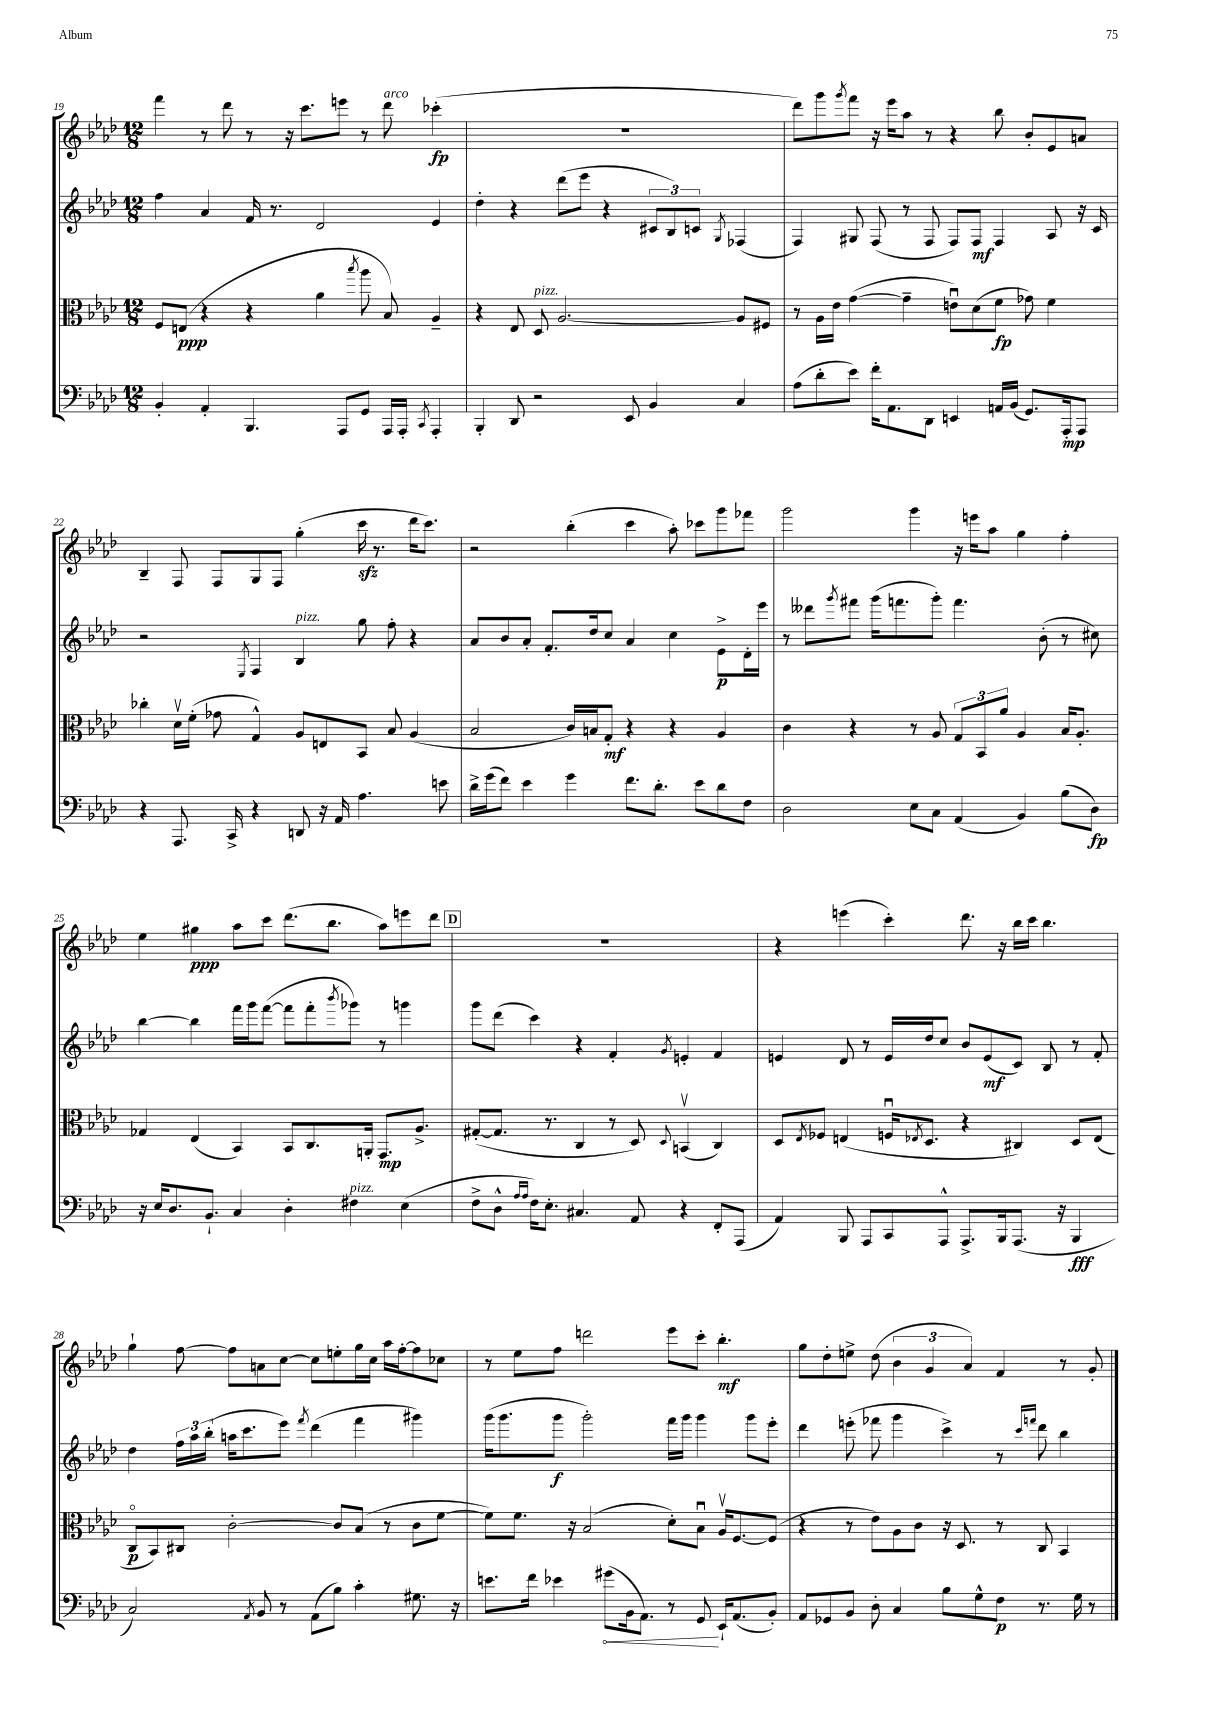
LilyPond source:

<<
\new StaffGroup <<
\new Staff = "s0" {
    \clef treble \key aes \major \numericTimeSignature \time 12/8
    f'''4 r8 des'''8 r8 r16 c'''8. e'''8 r8 des'''8^\markup { \italic "arco" } ces'''4-.\fp( |
    R1. |
    des'''8) g'''8 \acciaccatura { g'''8 } f'''8 r16 ees'''16 aes''8 r8 r4 bes''8 bes'8-. ees'8 a'8 |
    bes4-- f8 f8 g8 f8 g''4-.( c'''16\sfz r8. des'''16 c'''8.) |
    r2 bes''4-.( c'''4 aes''8-.) ces'''8 g'''8 fes'''8 |
    g'''2 g'''4 r16 e'''16 aes''8 g''4 f''4-. |
    ees''4 gis''4\ppp aes''8 c'''8 des'''8.( bes''8. aes''8) e'''8 des'''8 |
    \mark \markup { \box "D" } R1. |
    r4 e'''4( c'''4-.) des'''8. r16 bes''16 c'''16 bes''4. |
    g''4-! f''8~ f''8 a'8 c''8~ c''8 e''8-. g''16 c''16 aes''16 f''16~-. f''8 ces''8 |
    r8 ees''8 f''8 d'''2 ees'''8 c'''8-. bes''4.-.\mf |
    g''8 des''8-. e''8-> des''8( \tuplet 3/2 { bes'4 g'4 aes'4) } f'4 r8 g'8-. \bar "|." |
}
\new Staff = "s1" {
    \clef treble \key aes \major \numericTimeSignature \time 12/8
    f''4 aes'4 f'16 r8. des'2 ees'4 |
    des''4-. r4 des'''8( ees'''8 r4 \tuplet 3/2 { cis'8 bes8) c'8 } \acciaccatura { g8 } fes4( |
    f4) gis8 f8( r8 f8 f8) f8\mf f4 aes8 r16 c'16 |
    r2 \acciaccatura { ees8 } f4 bes4^\markup { \italic "pizz." } g''8 f''8-. r4 |
    aes'8 bes'8 aes'8-. f'8.-. des''16 c''8 aes'4 c''4 ees'8->\p des'16-. ees'''16 |
    r8 deses'''8 \acciaccatura { g'''8 } fis'''8 g'''16( f'''8. g'''8-.) f'''4. bes'8-.( r8 cis''8) |
    bes''4~ bes''4 f'''16 g'''16 f'''8~( f'''8 f'''8-. \acciaccatura { bes'''8 } ges'''8) r8 g'''4 |
    \mark \markup { \box "D" } g'''8 des'''8( c'''4) r4 f'4-. \acciaccatura { g'8 } e'4-. f'4 |
    e'4 des'8 r8 e'16 des''16 c''8 bes'8 e'8\mf( c'8) bes8 r8 f'8-. |
    des''4 \tuplet 3/2 { f''16 aes''16 bes''16-.( } a''16 c'''8. ees'''8) \acciaccatura { f'''8 } des'''4( f'''4 gis'''4) |
    g'''16( g'''8. g'''8\f g'''2-.) f'''16 g'''16 g'''4 g'''8 ees'''8-. |
    des'''4 e'''8-.( fes'''8 g'''4 c'''4->) r8 \grace { c'''16 f'''16 } des'''8 bes''4 \bar "|." |
}
\new Staff = "s2" {
    \clef alto \key aes \major \numericTimeSignature \time 12/8
    f8 e8\ppp( r4 r4 aes'4 \acciaccatura { bes''8 } aes''8 bes8) aes4-- |
    r4 ees8 des8^\markup { \italic "pizz." } aes2.~ aes8 fis8 |
    r8 aes16 ees'16 g'4~( g'4-- e'8\downbow) des'8( f'8\fp ges'8) f'4 |
    ces''4-. des'16\upbow f'16-.( ges'8 g4-^) aes8 e8 bes,8 bes8 aes4( |
    bes2 c'16) b16 g8-.\mf r4 r4 aes4 |
    c'4 r4 r8 aes8 \tuplet 3/2 { g8 bes,8 aes'8 } aes4 bes16 aes8.-. |
    ges4 ees4( bes,4) bes,8 c8. a,16-. g,8.\mp aes8.-> |
    \mark \markup { \box "D" } gis8~-.( gis8. r8. c4 r8 des8) \appoggiatura { des8 } b,4\upbow( c4) |
    des8 \acciaccatura { ees8 } fes8 e4( f16\downbow \acciaccatura { ees8 } des8. r4 cis4) des8 ees8( |
    c8\flageolet\p bes,8) cis8 c'2~-. c'8 bes8( r8 c'8 f'8~ |
    f'8) f'8. r16 bes2( des'8-.) bes8\downbow aes16\upbow f8.~ f8( |
    r4 r8 ees'8) aes8 c'8 r16 des8. r8 c8 bes,4 \bar "|." |
}
\new Staff = "s3" {
    \clef bass \key aes \major \numericTimeSignature \time 12/8
    bes,4-. aes,4-. bes,,4. aes,,8 g,8 aes,,16 aes,,16-. \acciaccatura { c,8 } aes,,4-. |
    bes,,4-. des,8 r2 ees,8 bes,4 c4 |
    aes8( des'8-. ees'8) f'16-. aes,8. des,8 e,4 a,16 bes,16( g,8.) aes,,16-.\mp aes,,8 |
    r4 aes,,8. c,16-> r4 d,8 r16 aes,16 aes4. e'8 |
    des'16-> g'16( f'8) ees'4 g'4 f'8. des'8.-. ees'8 des'8 f8 |
    des2 ees8 c8 aes,4( bes,4) bes8( des8\fp) |
    r16 ees16 des8. bes,8.-! c4 des4-. fis4^\markup { \italic "pizz." } ees4( |
    \mark \markup { \box "D" } f8-> des8-^ \grace { aes16 aes16 } f16) ees8.-. cis4. aes,8 r4 f,8-. aes,,8( |
    aes,4) bes,,8 aes,,8 c,8 aes,,8-^ aes,,8.-> bes,,16 aes,,8.( r16 bes,,4\fff |
    c2) \acciaccatura { aes,8 } bes,8 r8 aes,8( bes8) c'4-. gis8. r16 |
    e'8. f'16 ees'4 \once \override Hairpin.circled-tip = ##t gis'8\<( bes,16 aes,8.) r8 g,8\! ees,16-! aes,8.( bes,8-.) |
    aes,8 ges,8 bes,8 des8-. c4 bes8 g8-^ f8\p r8. g16 r8 \bar "|." |
}
>>
>>
\layout { \context { \Score currentBarNumber = #19 } }
